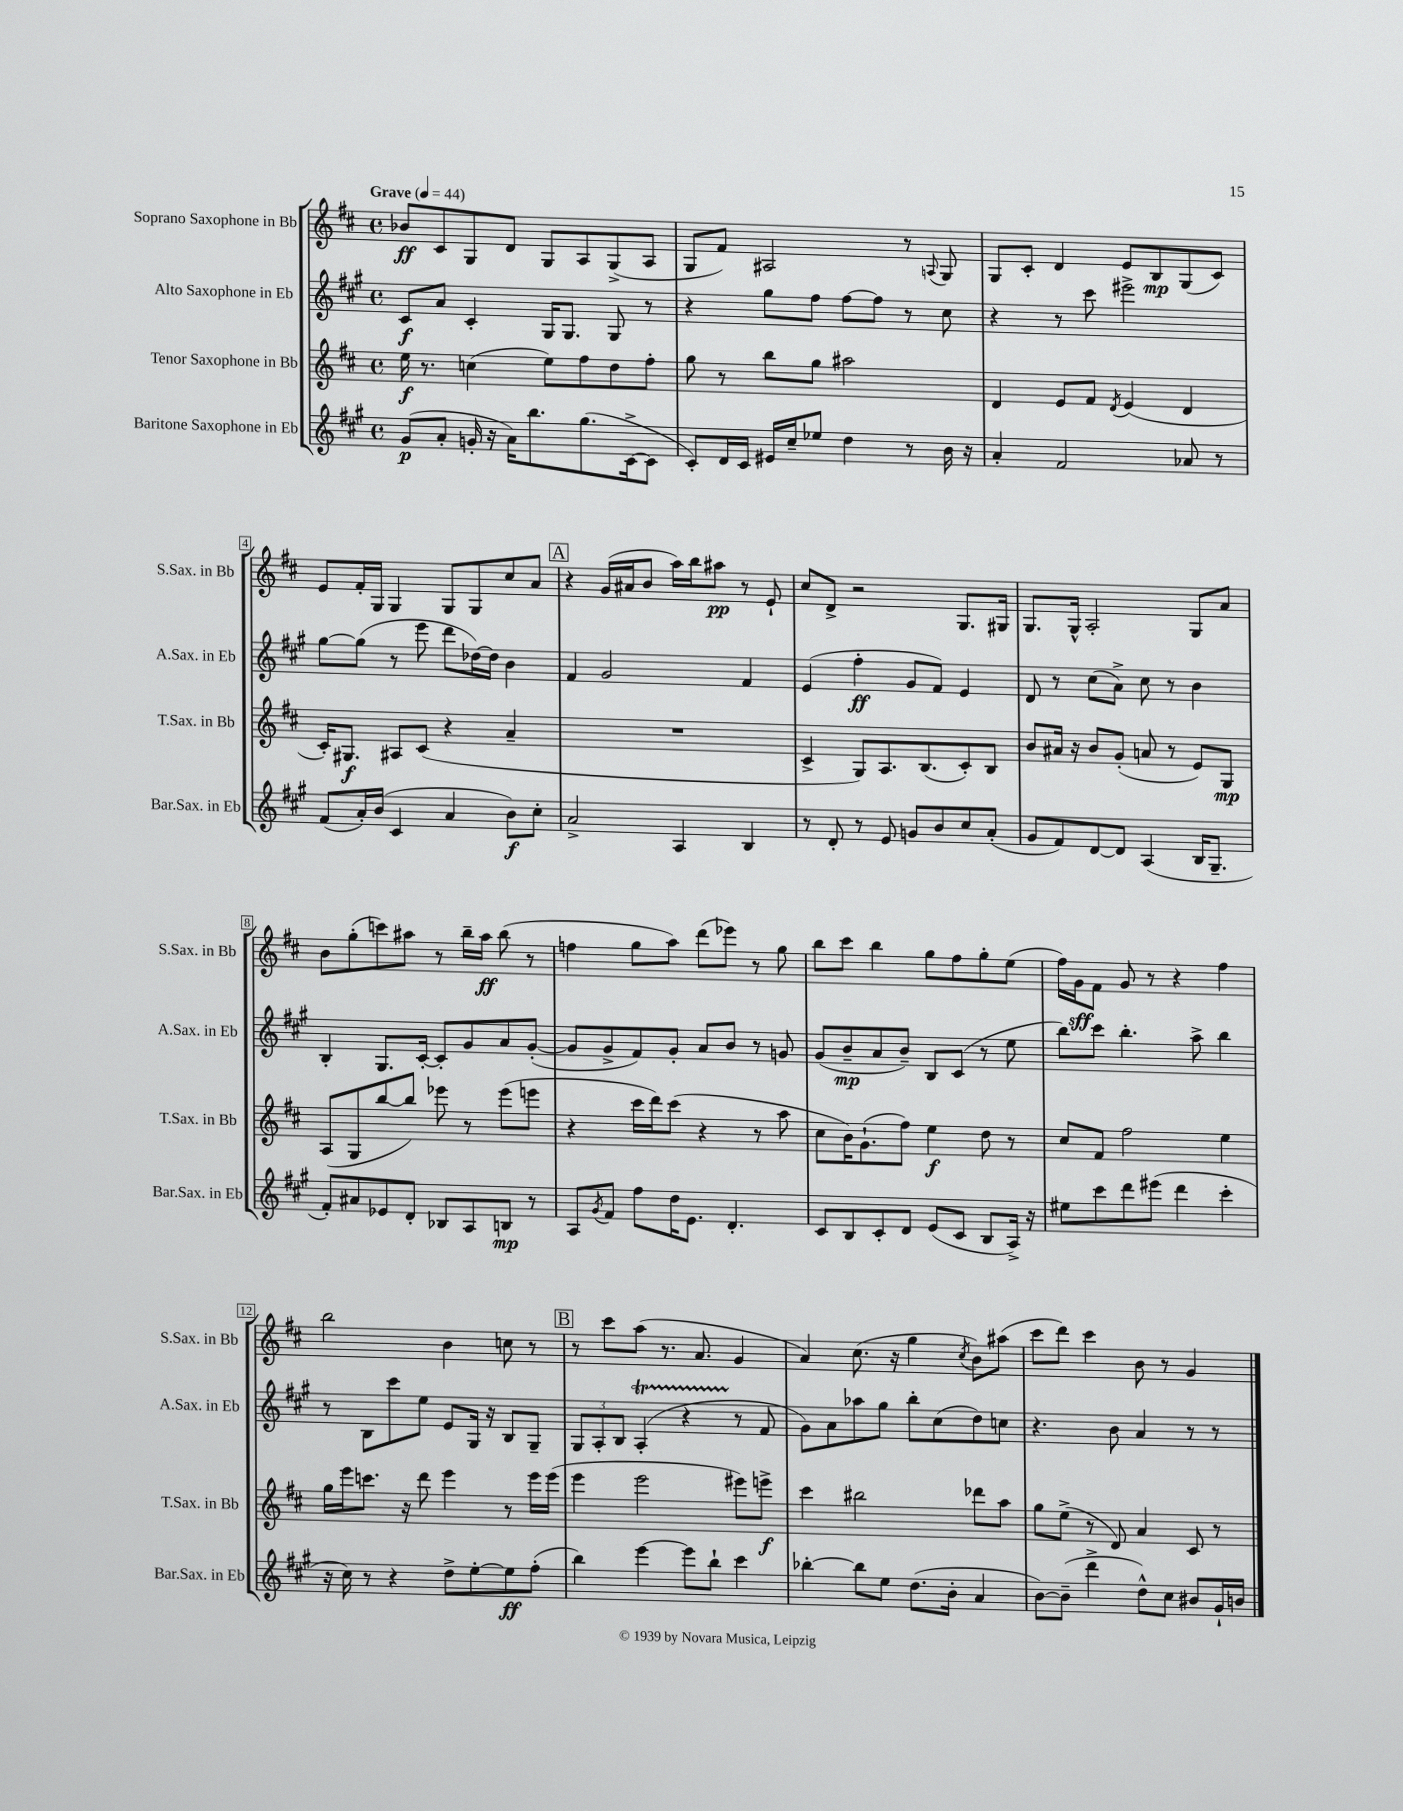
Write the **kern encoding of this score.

**kern	**kern	**kern	**kern
*staff4	*staff3	*staff2	*staff1
*clefG2	*clefG2	*clefG2	*clefG2
*k[f#c#g#]	*k[f#c#]	*k[f#c#g#]	*k[f#c#]
*M4/4	*M4/4	*M4/4	*M4/4
*met(c)	*met(c)	*met(c)	*met(c)
*MM44	*MM44	*MM44	*MM44
(8g#	16ee	8c#	8b-
.	8.r	.	.
8a'	.	8a	8c#
16g'	(4cc	4c#'	8G
16r	.	.	.
16a)	.	.	8d
8.bb	.	.	.
.	8ee)	16G#	8G
.	.	8.G#	.
(8.gg#	8ff#	.	8A
.	8dd	8G#	(8G^
[16c#^	.	.	.
8c#]	8ff#'	8r	8A
=	=	=	=
8c#')	8gg	4r	8G
16d	8r	.	8f#)
16c#	.	.	.
16e#	8bb	8gg#	2A#
16cc#~	.	.	.
8ee-	8gg	8ff#	.
4dd	2aa#	[8ff#	.
.	.	8ff#]	.
8r	.	8r	8r
.	.	.	8qqA
16b	.	8cc#	8G
16r	.	.	.
=	=	=	=
4a'	4d	4r	8G
.	.	.	8c#'
2f#	8e	8r	4d
.	8f#	8ccc#	.
.	8qd	.	.
.	(4e	2eee#^	8e
.	.	.	8B
8a-	4d	.	(8G
8r	.	.	8c#)
=	=	=	=
(8f#	16c#')	[8gg#	8e
.	8.G#	.	.
16a')	.	(8gg#]	16f#'
(16b	.	.	16G
4c#	8A#	8r	4G
.	(8c#	8eee	.
4a	4r	8ddd	8G
.	.	[16dd-)	8G
.	.	16dd-]	.
8b)	4a~	4b	8cc#
8cc#'	.	.	8a
=	=	=	=
2a^	1r	4f#	4r
.	.	2g#	(16g
.	.	.	16a#
.	.	.	8b
4A	.	.	16aa)
.	.	.	16bb
.	.	.	8aa#
4B	.	4f#	8r
.	.	.	8e`
=	=	=	=
8r	4c#^	(4e	8cc#
8d'	.	.	8d^
8r	8G)	4ff#'	2r
8e	8.A	.	.
8g	.	8g#	.
.	(8.B	.	.
8b	.	8f#)	.
8cc#	8c#')	4e	8.G
(8a'	8B	.	.
.	.	.	16G#
=	=	=	=
8g#	8b	8d	8.G
8f#)	16a#	8r	.
.	16r	.	16G^^
[8d	8b	(8cc#	2A'
8d]	(8g'	8a^)	.
(4A	8a	8cc#	.
.	8r	8r	.
16B	8e)	4b	8G
8.G#~	.	.	.
.	8G	.	8a
=	=	=	=
8f#')	(8A	4B'	8b
8a#	8G	.	(8gg'
8e-	[8bb	8.G#	8ccc)
8d'	8bb])	.	8aa#
.	.	[16c#'	.
8B-	8eee-	8c#']	8r
8A	8r	8g#	16bb~
.	.	.	16aa#
8B	(8eee-	8a	(8bb
8r	8eee	([8g#'	8r
=	=	=	=
8A	4r	8g#]	4ff
8qg#	.	.	.
8f#	.	8g#^	.
8ff#	16ccc#	8f#)	8gg
.	16ddd)	.	.
16dd	(8ccc#	8g#'	8aa)
8.e	.	.	.
.	4r	8a	(8ddd
4.d'	.	8b	8eee-)
.	8r	8r	8r
.	8aa	8g	8gg
=	=	=	=
8c#	8cc#	(8g#	8bb
8B	16b)	8b~	8ccc#
.	(8.g`	.	.
8c#'	.	8a	4bb
8d	8ff#)	8b~)	.
(8e	4ee	8B	8gg
8c#	.	(8c#	8ff#
8B	8dd	8r	8gg'
16A^)	8r	8ee	(8ee
16r	.	.	.
=	=	=	=
8ee#	8cc#	8bb)	16ff#)
.	.	.	16g
8ccc#	8f#	8ccc#	8f#
8ddd	2ff#	4.bb'	8g
(8eee#	.	.	8r
4ddd	.	.	4r
.	.	8aa^	.
4ccc#'	4ee	4bb	4ff#
=	=	=	=
16r	16gg	8r	2bb
16cc#)	16eee	.	.
8r	8.ccc	8B	.
4r	.	8ccc#	.
.	16r	.	.
.	8ddd	8ee	.
8dd^	4eee	8e	4b
[8ee'	.	16G#	.
.	.	16r	.
8ee]	8r	8B	8cc
(8ff#'	16eee	8G#~	8r
.	(16eee	.	.
=	=	=	=
4bb)	4eee	12G#	8r
.	.	12A'	.
.	.	.	8ccc#
.	.	12B	.
[4eee	2eee	(4A'	(8aa
.	.	.	8.r
8eee]	.	4r	.
.	.	.	8.a
8bb`	.	.	.
4ccc#	8eee#)	8r	4g
.	8eee^	8f#	.
=	=	=	=
[4bb-'	4ccc#	8g#)	4a)
.	.	8a	.
8bb-]	2bb#	8aa-	(8.cc#
8ee	.	8gg#	.
.	.	.	16r
(8.dd	.	8bb'	4gg
.	.	(8cc#	.
16b'	.	.	.
.	.	.	8qcc#
4a	8ddd-	8dd)	8b)
.	8aa	8cc	(8aa#
=	=	=	=
[8b)	8gg	4.r	8ccc#
(8b~]	(8ee^	.	8ddd)
4ddd^	8r	.	4ccc#
.	8d)	8b	.
8dd^^)	4a	4a	8b
8cc#	.	.	8r
8b#	8c#	8r	4g
16g#`	8r	8r	.
16b	.	.	.
==	==	==	==
*-	*-	*-	*-
